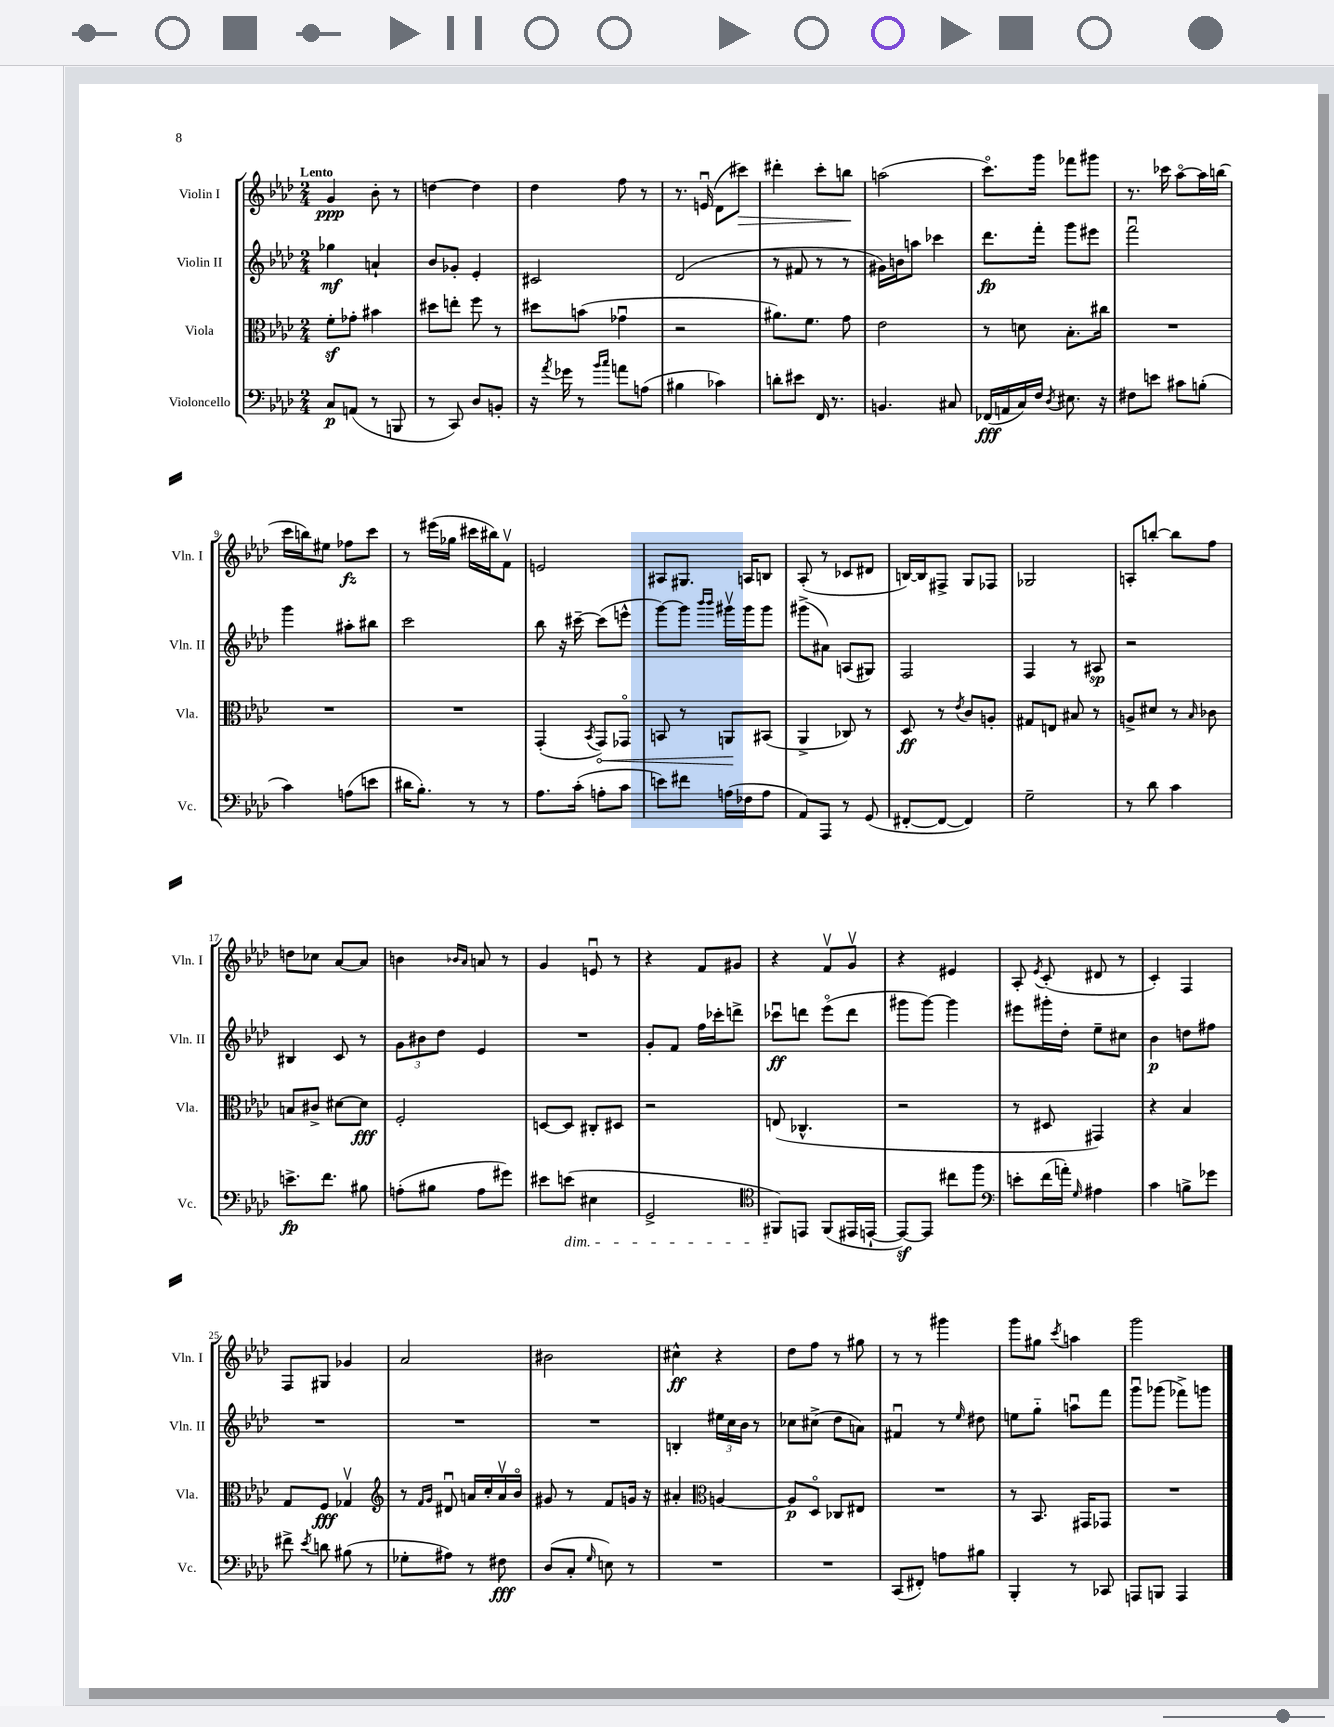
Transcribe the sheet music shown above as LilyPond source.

<<
\new StaffGroup <<
\new Staff = "s0" \with { instrumentName = "Violin I" shortInstrumentName = "Vln. I" } {
    \clef treble \key aes \major \numericTimeSignature \time 2/4 \tempo "Lento"
    \autoBeamOff g'4\ppp bes'8-. r8 |
    d''4~ d''4 |
    des''4 f''8 r8 |
    r8. e'16\downbow( des'8[ cis'''8]\>) |
    dis'''4-. c'''8[-. b''8]\! |
    a''2( |
    c'''8.[\flageolet) g'''16] fes'''8[ gis'''8] |
    r8. ces'''16 aes''8[~\flageolet aes''16 b''16]( |
    c'''16[ b''16) eis''8] fes''8[\fz c'''8] |
    r8 eis'''16[( ges''16] cis'''16[ bis''16) f'8]\upbow |
    e'2 |
    ais8[ gis8.] a16[ b8] |
    aes8-.( r8 ces'8[ dis'8] |
    b16[~) b16 fis8]-> g8[ fes8] |
    ges2 |
    a8[-. b''8]~-. b''8[ f''8] |
    d''8[ ces''8] aes'8[~ aes'8] |
    b'4 \grace { bes'16[ aes'16] } a'8 r8 |
    g'4 e'8\downbow r8 |
    r4 f'8[ gis'8] |
    r4 f'8[\upbow g'8]\upbow |
    r4 eis'4 |
    aes8-. \acciaccatura { ees'8 } c'8-.( dis'8 r8 |
    c'4-.) f4 |
    f8[ gis8] ges'4 |
    aes'2 |
    bis'2 |
    cis''4-^\ff r4 |
    des''8[ f''8] r8 gis''8 |
    r8 r8 gis'''4 |
    g'''8[ gis''8] \acciaccatura { c'''8 } a''4 |
    g'''2 \bar "|." |
}
\new Staff = "s1" \with { instrumentName = "Violin II" shortInstrumentName = "Vln. II" } {
    \clef treble \key aes \major \numericTimeSignature \time 2/4
    \autoBeamOff ges''4\mf a'4-! |
    bes'8[ ges'8]-. ees'4-. |
    cis'2 |
    des'2( |
    r8 fis'8 r8 r8 |
    gis'16[) b'16 a''8] ces'''4 |
    des'''8.[\fp f'''16]-. g'''8[ eis'''8] |
    f'''2\downbow |
    g'''4 ais''8[-. bis''8] |
    c'''2 |
    bes''8 r16 cis'''16~-- cis'''8[( e'''8]-^ |
    g'''8[~) g'''8] \grace { bes'''16[ bes'''16] } gis'''16[\upbow gis'''16 gis'''8] |
    gis'''8[->( ais'8]) a8[( gis8]) |
    f2 |
    f4 r8 ais8\sp |
    r2 |
    bis4 c'8 r8 |
    \tuplet 3/2 { g'8[ bis'8 des''8] } ees'4 |
    R2 |
    g'8[-. f'8] f''16[ ces'''16-. d'''8]-> |
    ces'''8[\downbow\ff d'''8] ees'''8[\flageolet( d'''8] |
    gis'''8[ gis'''8]~) gis'''4 |
    eis'''8[ gis'''16-. des''16]-. ees''8[-- cis''8] |
    bes'4\p d''8[ fis''8] |
    R2 |
    R2 |
    R2 |
    b4-. \tuplet 3/2 { eis''16[ c''16 bes'16] } r8 |
    ces''8[ cis''8]->( des''8[ a'8]) |
    fis'4\downbow r8 \grace { ees''16 } dis''8 |
    e''8[ g''8]-_ a''8[\downbow f'''8] |
    g'''8[\downbow ges'''8]( fes'''8[->) g'''8] \bar "|." |
}
\new Staff = "s2" \with { instrumentName = "Viola" shortInstrumentName = "Vla." } {
    \clef alto \key aes \major \numericTimeSignature \time 2/4
    \autoBeamOff f'8[-.\sf ges'8]-. bis'4 |
    dis''8[ e''8]-. f''8 r8 |
    dis''8[ b'8]( ges'4\downbow |
    r2 |
    ais'8.[) f'8.] g'8 |
    ees'2 |
    r8 d'8 bes8.[-. cis''16] |
    R2 |
    R2 |
    R2 |
    g,4-.( \acciaccatura { bes,8 } \once \override Hairpin.circled-tip = ##t g,8[\<) ges,8]\flageolet |
    b,8 r8 a,8[\! bis,8]( |
    aes,4-> ces8) r8 |
    des8\ff r8 \acciaccatura { ees'8 } c'8[ a8]-. |
    gis8[ e8] bis8 r8 |
    a8[-> dis'8] r8 \grace { bes16 } ces'8 |
    b8[ cis'8]-> dis'8[~ dis'8]\fff |
    f2-. |
    d8[~ d8] cis8[-. dis8] |
    r2 |
    e8( ces4.-^ |
    r2 |
    r8 dis8 gis,4) |
    r4 bes4 |
    g8[ f8]\fff ges4\upbow |
    \clef treble r8 \grace { f'16[ g'16] } dis'8\downbow a'16[ c''16-. a'16\upbow bes'16]\flageolet |
    gis'8 r8 f'8[ g'16] r16 |
    ais'4-. \clef alto a4~ |
    a8[\p des8]\flageolet ces8[ eis8] |
    R2 |
    r8 bes,8. gis,16[ ges,8] |
    R2 \bar "|." |
}
\new Staff = "s3" \with { instrumentName = "Violoncello" shortInstrumentName = "Vc." } {
    \clef bass \key aes \major \numericTimeSignature \time 2/4
    \autoBeamOff c8[\p a,8]( r8 b,,8 |
    r8 c,8) des8[ b,8]-. |
    r16 \acciaccatura { aes'8 } ges'16 r8 \grace { bes'16[ c''16] } a'8[ a8]( |
    bis4 ces'4) |
    d'8[-. eis'8] f,16 r8. |
    b,4. cis8 |
    fes,16[\fff( a,16 c16) f16] \acciaccatura { des8 } eis8. r16 |
    fis8[ e'8] cis'8[ b8]-.( |
    c'4) a8[( e'8] |
    dis'16[ bes8.]-.) r8 r8 |
    aes8.[ c'16]-.( a8[-. c'8] |
    e'8[) fis'8] a16[( fes16 a8] |
    aes,8[) aes,,8] r8 g,8( |
    fis,8[~-. fis,8]~ fis,4) |
    g2-- |
    r8 des'8 c'4 |
    e'8.[->\fp f'8.] bis8 |
    a8[-.( bis8] a8[ gis'8]) |
    eis'8[ e'8]\dim( eis4 |
    g,2-> |
    \clef tenor fis,8[\!) e,8] fis,8[( eis,16 e,16]~-! |
    e,8[~\sf) e,8] cis''8[ f''8] |
    \clef bass e'8[-. f'16( a'16]-.) \grace { g16 } ais4 |
    c'4 b8[-> ges'8] |
    fis'8-> \acciaccatura { ees'8 } d'8 bis8( r8 |
    ges8[-. ais8]) r8 fis8\fff |
    des8[( c8]-. \grace { g16 } e8) r8 |
    R2 |
    R2 |
    c,8[( fis,8]-.) a8[ bis8] |
    bes,,4-. r8 ces,8 |
    a,,8[ b,,8] a,,4 \bar "|." |
}
>>
>>
